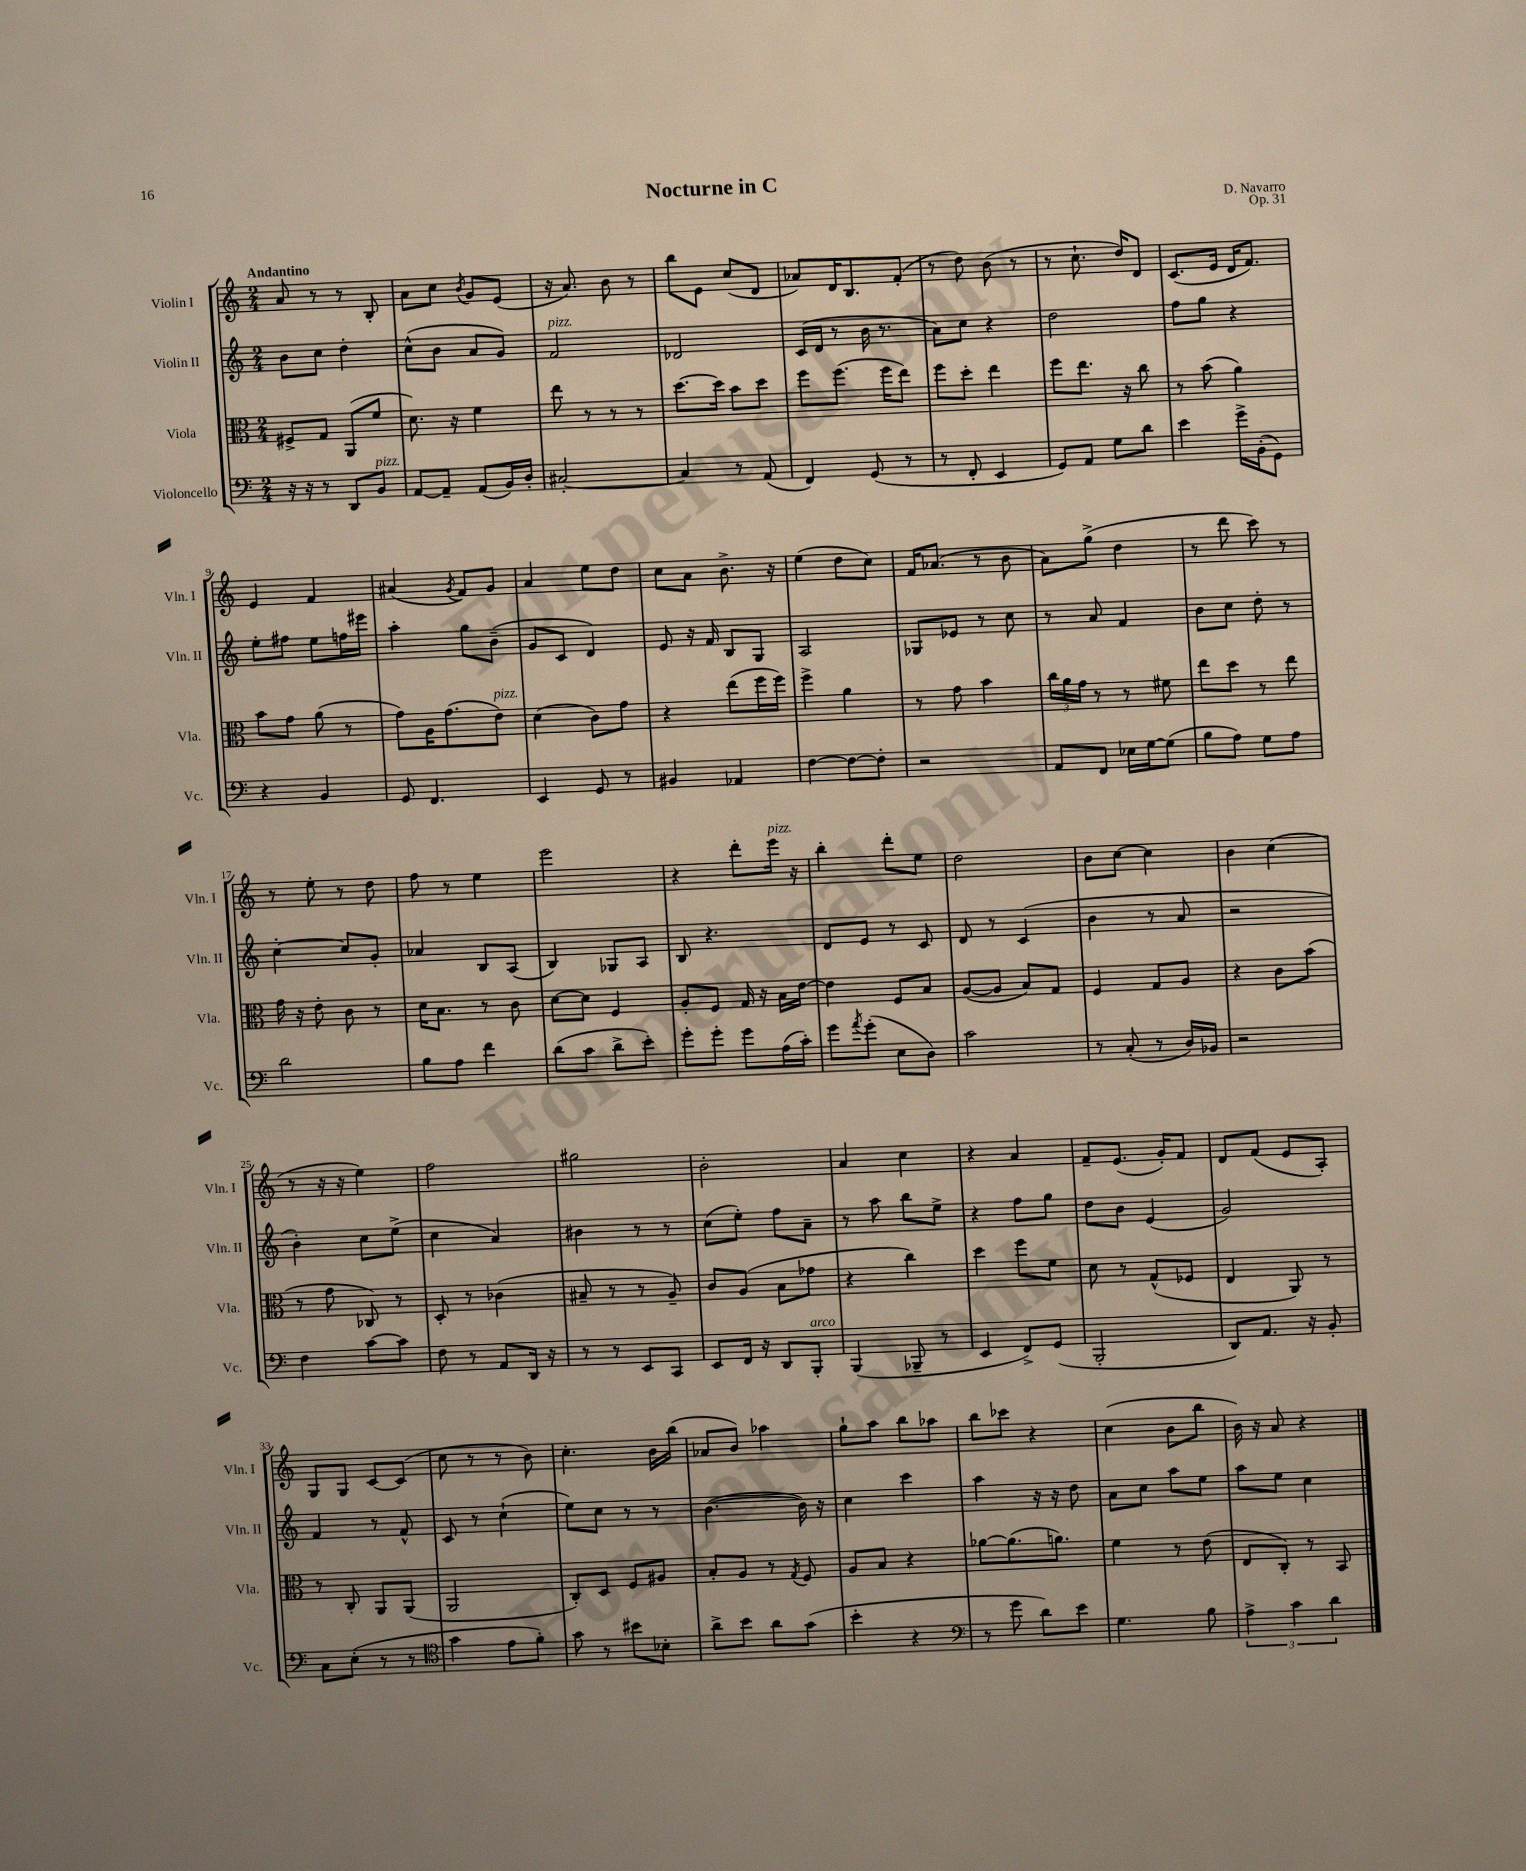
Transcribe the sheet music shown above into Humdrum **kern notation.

**kern	**kern	**kern	**kern
*part4	*part3	*part2	*part1
*staff4	*staff3	*staff2	*staff1
*I"Violoncello	*I"Viola	*I"Violin II	*I"Violin I
*I'Vc.	*I'Vla.	*I'Vln. II	*I'Vln. I
*clefF4	*clefC3	*clefG2	*clefG2
*k[]	*k[]	*k[]	*k[]
*M2/4	*M2/4	*M2/4	*M2/4
=1	=1	=1	=1
!	!	!	!LO:TX:a:B:t=Andantino
16r	8F#X^/L	8b\L	8a/
16r	.	.	.
8r	8G/J	8cc\J	8r
8DD/L	(8AA/L	4dd'\	8r
!LO:TX:a:i:t=pizz.	!	!	!
8BB/J	8f/J	.	8B'/
=2	=2	=2	=2
[8AA/L	8.d\)	(8cc^^\L	8a\L
8AA~/J]	.	8b\J	8cc\J
.	16r	.	.
.	.	.	8qb/
(8AA/L	4f\	8a/L	8g/L
16BB/L)	.	8g/J)	(8e/J
16D'/JJ	.	.	.
=3	=3	=3	=3
!	!	!LO:TX:a:i:t=pizz.	!
[2C#X'/	8ee\	2f/	16r
.	.	.	8.a/)
.	8r	.	.
.	8r	.	8b\
.	8r	.	8r
=4	=4	=4	=4
4C#/]	[8.dd\L	2d-X/	8bb\L
.	.	.	8e\J
.	16dd\Jk]	.	.
8r	8b\L	.	(8cc/L
(8AA/	8dd\J	.	8d/J
=5	=5	=5	=5
4FF/)	8ff\L	(16c/LL	8a-X/L)
.	.	16d/JJ	.
.	(8.ff\J	8r	16d/K
.	.	.	8.B/
(8GG/	.	16b\	.
.	16ff\KL	8.r	.
8r	8ee\J)	.	(8f'/J
=6	=6	=6	=6
8r	8ff\L	8a\L)	8r
8FF'/	8dd'\J	8cc\J	8dd\)
4EE/	4ee\	4r	(8b\
.	.	.	8r
=7	=7	=7	=7
8GG/L)	8ff\L	2dd\	8r
8AA/J	8.ee\J	.	8.cc`\
8G\L	.	.	.
.	16r	.	16dd/KL)
8d\J	8cc\	.	8d/J
=8	=8	=8	=8
4e\	8r	8ff\L	(8.c/L
.	(8b\	8gg\J	.
.	.	.	16e/Jk
16g^\LL	4a\)	4r	16d/KL
(16BB'\J	.	.	8.f/J)
8GG\J)	.	.	.
!!LO:LB:g=z
=9	=9	=9	=9
4r	8b\L	8ee'\L	4e/
.	8g\J	8ff#X\J	.
4BB/	(8a\	8ee\L	4f/
.	8r	16ffn\L	.
.	.	16eee#X\JJ	.
=10	=10	=10	=10
8GG/	8g\L)	4aa'\	(4a#X/
4.FF/	16A\K	.	.
.	(8.g\	.	.
.	.	.	8qg/
.	.	8gg\L	8f/L)
!	!LO:TX:a:i:t=pizz.	!	!
.	8e\J)	(8b~\J	8g/J
=11	=11	=11	=11
4EE/	(4d\	8g/L	4a/
.	.	8c/J	.
8GG/	8c\L)	4d/)	8ee\L
8r	8g\J	.	8dd\J
=12	=12	=12	=12
4BB#X/	4r	8e/	8cc\L
.	.	16r	8a\J
.	.	16f/	.
4AA-X/	(8ee\L	8B/L	8.b^\
.	16ff\L	8G/J	.
.	16ff\JJ)	.	16r
=13	=13	=13	=13
[4F\	4ff^\	2A/	(4ee\
8F\L_	4a\	.	8dd\L
8F'\J]	.	.	8cc\J)
=14	=14	=14	=14
2r	8r	8G-X/L	16f/KL
.	.	.	(8.a-X/J
.	8g\	8e-X/J	.
.	4b\	8r	8r
.	.	8cc\	8b\
=15	=15	=15	=15
8AA/L	24cc\LL	8r	8a\L)
.	24a\	.	.
.	24g\JJ	.	.
8FF/J	8r	8a/	(8gg^\J
16E-X\LL	8r	4f/	4dd\
[16G\J	.	.	.
(8G\J]	8f#X\	.	.
=16	=16	=16	=16
8B\L	8ee\L	8b\L	8r
8A\J)	8dd\J	8cc\J	8ddd\
8G\L	8r	8dd'\	8ccc\)
8A\J	8ee\	8r	8r
!!LO:LB:g=z
=17	=17	=17	=17
2d\	16g\	[4cc'\	8r
.	16r	.	.
.	8e'\	.	8ee'\
.	8c\	8cc/L]	8r
.	8r	8g'/J	8dd\
=18	=18	=18	=18
8B\L	16d\KL	4a-X/	8ff\
.	8.B\J	.	.
8A\J	.	.	8r
4f\	8r	8B/L	4ee\
.	8c\	(8A/J	.
=19	=19	=19	=19
(8d\L	[8d\L	4B/)	2eee\
8c\J	8d\J]	.	.
8d^\L	4F/	8G-X/L	.
8e'\J)	.	8A/J	.
=20	=20	=20	=20
8g'\L	8A'/L	8B/	4r
8g'\J	8F/J	4.r	.
8g\L	16G/	.	8ddd'\L
.	16r	.	.
!	!	!	!LO:TX:a:i:t=pizz.
(16A\L	16B\LL	.	16eee\Jk
16c'\JJ)	[16e\JJ	.	16r
=21	=21	=21	=21
8g\L	4e\]	8d/L	4bb'\
8qa/	.	.	.
(8g'\J	.	8e/J	.
8E\L	8F/L	8r	8ddd'\L
8D\J)	8B/J	8c/	8ee\J
=22	=22	=22	=22
2c\	([8A/L	8d/	2dd\
.	8A/J]	8r	.
.	8B/L)	(4c/	.
.	8G/J	.	.
=23	=23	=23	=23
8r	4F/	4b\	8b\L
(8C'/	.	.	[8cc\J
8r	8G/L	8r	4cc\]
16D/LL)	8A/J	8a/	.
16BB-X/JJ	.	.	.
=24	=24	=24	=24
2r	4r	2r	4b\
.	8c\L	.	(4cc\
.	(8b\J	.	.
!!LO:LB:g=z
=25	=25	=25	=25
4F\	8r	4b'\)	8r
.	8g\	.	16r
.	.	.	16r
[8c\L	8C-X/)	8cc\L	4ee\)
8c\J]	8r	(8ee^\J	.
=26	=26	=26	=26
8F\	8D'/	4cc\	2ff\
8r	8r	.	.
8AA/L	(4c-X\	4a/)	.
16DD/Jk	.	.	.
16r	.	.	.
=27	=27	=27	=27
8r	8B#X~/	4b#X\	2gg#X\
8r	8r	.	.
8EE/L	8r	8r	.
8CC/J	8A~/)	8r	.
=28	=28	=28	=28
8EE/L	8c/L	(8cc\L	2b'\
16FF/Jk	(8A/J	8ee'\J)	.
16r	.	.	.
8DD/L	8B\L	8ff\L	.
!LO:TX:a:i:t=arco	!	!	!
8BBB'/J	8g-X\J	8a~\J	.
=29	=29	=29	=29
(4BBB/	4r	8r	4a/
.	.	8aa\	.
8BBB-X~/	4cc\)	8bb\L	4cc\
8r	.	8ee^\J	.
=30	=30	=30	=30
4EE/	4dd\	4r	4r
8FF^/L)	8ff\L	8ff\L	4a/
(8GG/J	8f\J	8gg\J	.
=31	=31	=31	=31
2BBB'/	8d\	8dd\L	8f~/L
.	8r	8b\J	(8.e/J
.	(8G^^/L	(4e/	.
.	.	.	16g'/KL)
.	8F-X/J	.	8f/J
=32	=32	=32	=32
8DD/L)	4E/	2g/)	8d/L
8.AA/J	.	.	(8f/J
.	8AA/)	.	8e/L
16r	.	.	.
8BB'/	8r	.	8A'/J)
!!LO:LB:g=z
=33	=33	=33	=33
8C\L	8r	4f/	8G/L
(8E'\J	8C'/	.	8G/J
8r	8AA/L	8r	[8c/L
8r	(8AA/J	8f^^/	(8c/J]
=34	=34	=34	=34
*clefC4	*	*	*
4g\	2AA/	8c/	8cc\
.	.	8r	8r
8e\L	.	(4cc`\	8r
8f'\J)	.	.	8b\)
=35	=35	=35	=35
8g\	8C'/L)	8ee\L)	4.cc'\
8r	8D/J	8cc\J	.
8b#X\L	8F/L	8r	.
8B-X'\J	8A#X/J	8r	16b\LL
.	.	.	(16bb\JJ
=36	=36	=36	=36
8a^\L	8B'/L	([4.b\	8a-X/L
8b\J	8A/J	.	8b/J)
8a\L	8r	.	4aa-X\
.	8qG/	.	.
(8g\J	8F/	16b\])	.
.	.	16r	.
=37	=37	=37	=37
4b'\	8A/L	4cc\	8gg`\L
.	8B/J	.	8aa\J
4r	4r	4ccc\	8bb\L
.	.	.	8aa-X\J
=38	=38	=38	=38
*clefF4	*	*	*
8r	[8a-X\L	4aa\	8bb\L
8g\	(8.a-\]	.	8ccc-X\J
8d\L)	.	16r	4r
.	8.an\J)	16r	.
8e\J	.	8dd\	.
=39	=39	=39	=39
4.G\	4f\	8a\L	(4cc\
.	.	8cc\J	.
.	8r	8aa\L	8b\L
8B\	(8e\	8ee\J	8bb\J
=40	=40	=40	=40
6A^\	8E/L	8aa\L	16b\)
.	.	.	16r
.	8C'/J)	8ee\J	8a/
6c\	.	.	.
.	8r	4cc\	4r
6d\	.	.	.
.	8BB/	.	.
==	==	==	==
*-	*-	*-	*-
